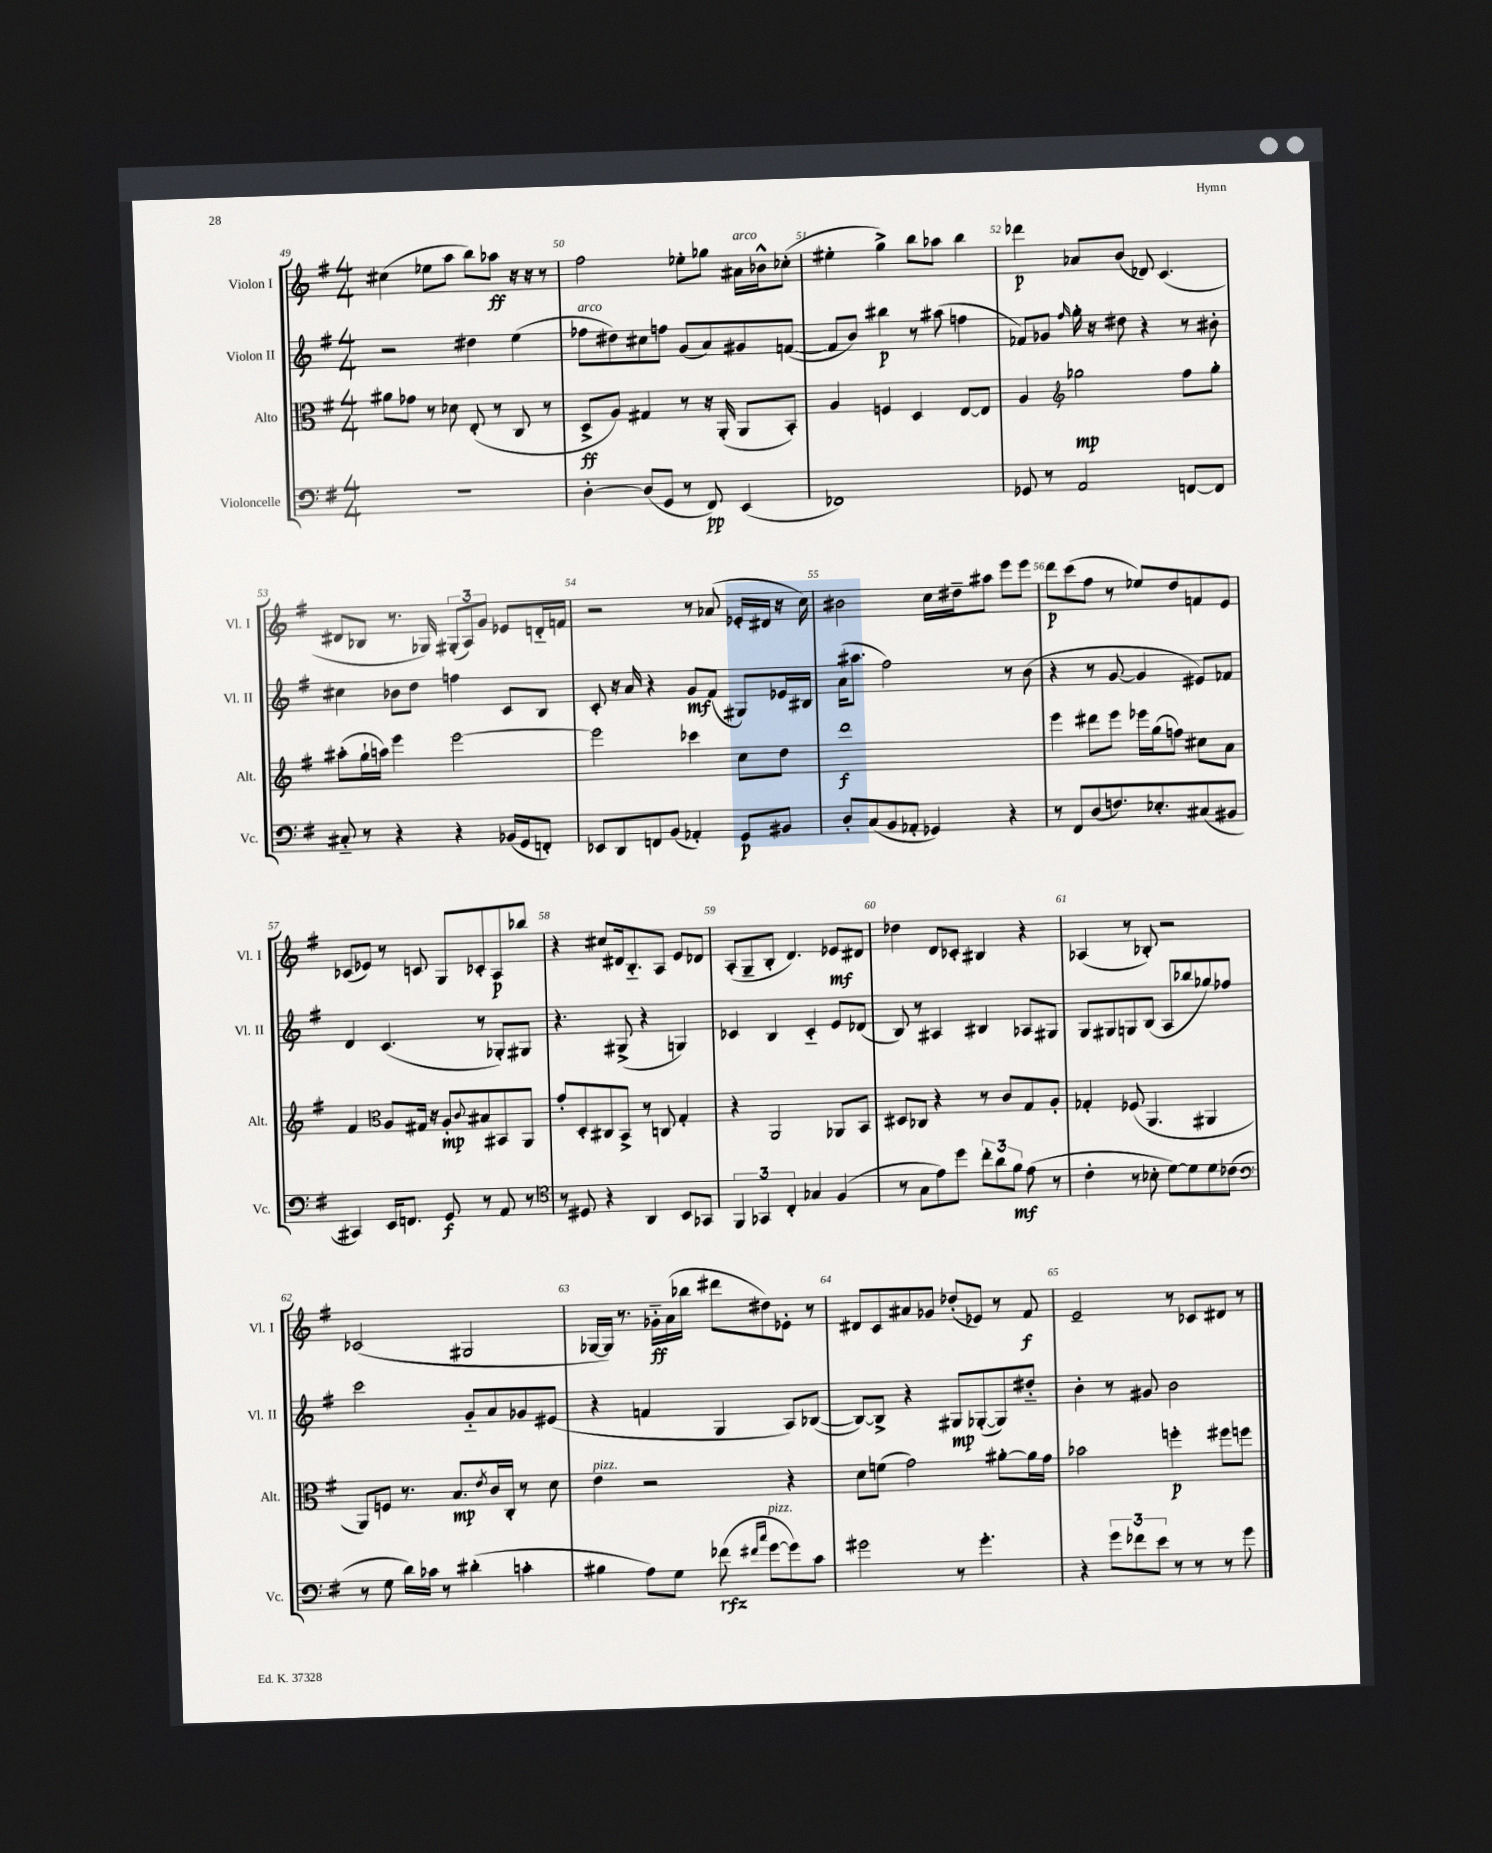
<<
\new StaffGroup <<
\new Staff = "s0" \with { instrumentName = "Violon I" shortInstrumentName = "Vl. I" } {
    \clef treble \key g \major \numericTimeSignature \time 4/4
    cis''4( ees''8 a''8 b''8) aes''8\ff r16 r16 r8 |
    fis''2 ees''8-. ges''8 ais'16^\markup { \italic "arco" } bes'16-^ ces''8-.( |
    eis''4-. g''4->) b''8 aes''8 b''4 |
    des'''4\p aes'8 b'8( des'8) c'4.( |
    dis'8 bes8 r8. ges16) \tuplet 3/2 { gis8-.( a8) g'8 } ees'8 d'16-_ f'16 |
    r2 r8 aes'8( ees'16-. dis'16 r16 c''16) |
    bis'2 c''16 dis''16-- ais''8 e'''8 e'''8 |
    d'''8\p c'''8( fis''8 r8 ees''8) d''8 f'8 e'8 |
    ces'8( ees'8) r8 c'8 g8 ces'8-. a8\p bes''8 |
    r4 cis''8 dis'16 b8.-_ a8 e'8 des'8 |
    a8-.( g8-- b8-. d'4.) ees'8\mf dis'8 |
    des''4 d'8 ces'8-. bis4 r4 |
    aes4( r8 bes8-.) r2 |
    ces'2( gis2 |
    ges16~ ges16) r8. ges'16-_\ff a'16( bes''16 dis'''8 dis''8) ees'8-. r8 |
    dis'8 c'8 ais'8 ges'8 des''8-.( ees'8) r8 fis'8\f |
    e'2-- r8 ces'8 dis'8 r8 \bar "|." |
}
\new Staff = "s1" \with { instrumentName = "Violon II" shortInstrumentName = "Vl. II" } {
    \clef treble \key g \major \numericTimeSignature \time 4/4
    r2 dis''4 e''4( |
    fes''8^\markup { \italic "arco" } dis''8) cis''8 f''8 g'8( a'8) gis'8 f'8~( |
    f'8 b'8) bis''4\p r8 ais''8( f''4 |
    fes'8) ges'8 \grace { fis''16 } g''16-. r16 dis''8 r4 r8 bis'8-. |
    cis''4 bes'8 d''8 f''4 c'8 b8 |
    c'8-. r16 a'16 r4 g'8\mf fis'8( gis8) ees'16 bis16 |
    a'16( ais''8. fis''2) r8 b'8( |
    r4 r8 g'8~ g'4 eis'8) fes'8 |
    d'4 c'4.( r8 ges8-.) gis8 |
    r4. gis8->( r4 g4) |
    ces'4 b4 ces'4-_ e'8 des'8( |
    b8) r8 ais4 bis4 aes8 gis8 |
    g8 gis8 g8 b8( a8 bes''8 ges''8) fes''8 |
    c'''2 g'8-_ a'8 ges'8 eis'8( |
    r4 f'4 g4 a8) bes8~( |
    bes8~) bes8-> r4 gis8\mp ges8~-.( ges8) dis''8-_ |
    b'4-. r8 gis'8 b'2 \bar "|." |
}
\new Staff = "s2" \with { instrumentName = "Alto" shortInstrumentName = "Alt." } {
    \clef alto \key g \major \numericTimeSignature \time 4/4
    ais'8 ges'8 r8 des'8 e8-.( r8 c8 r8 |
    d8->\ff a8) gis4 r8 r16 a,16-.( a,8 b,8-.) |
    a4 f4 d4 e8~ e8 |
    a4 \clef treble ges''2\mp fis''8 ges''8-. |
    ais''8-.( g''16-! a''16) e'''4 e'''2~ |
    e'''2 ces'''4 c''8 d''8 |
    d'''1\f |
    e'''4 dis'''8 e'''8 ees'''16 g''16( f''8) cis''8 a'8 |
    fis'4 \clef alto a8 gis16 r16 a8-.\mp \appoggiatura { c'8 } bis8 bis,8 a,8 |
    g'8-. d8-. cis8 b,8-> r8 c8 g4-. |
    r4 a,2 aes,8 b,8 |
    dis8 ces8 r4 r8 c'8 g8 a8-. |
    ges4-. fes8( a,4. ais,4 |
    a,8) f8 r8. b8.\mp \acciaccatura { e'8 } c'16 c16-. r8 d'8 |
    e'4^\markup { \italic "pizz." } r2 r4 |
    d'8 f'8( g'2) ais'8~-. ais'16 g'16 |
    bes'2 f''4-.\p fis''8 f''8 \bar "|." |
}
\new Staff = "s3" \with { instrumentName = "Violoncelle" shortInstrumentName = "Vc." } {
    \clef bass \key g \major \numericTimeSignature \time 4/4
    R1 |
    d4~-. d8( g,8 r8 fis,8\pp) e,4( |
    fes,1) |
    ges,8 r8 a,2 f,8~ f,8 |
    cis8-_ r8 r4 r4 bes,16( g,16 f,8-.) |
    ees,8 d,8 f,8 b,8( aes,4-.) g,8\p bis,8 |
    d8-. c8( b,8 aes,8-. ges,4) r4 |
    r8 fis,8 d8( f8.) ees8.-. cis8( bis,8 |
    cis,4) e,16 f,8. g,8\f r8 a,8 r8 |
    \clef tenor r8 dis8 r4 a,4 b,8 ges,8 |
    \tuplet 3/2 { fis,4 ges,4 c4-. } ges4 fis4( |
    r8 g8 e'8) d''8 \tuplet 3/2 { c''8-. a'8 fis'8\mf } e'8( r8 |
    c'4-. r8 bes8-. d'8~) d'8 d'8 ces'8( |
    \clef bass r8 g8 d'16) ces'16 r8 dis'4-.( c'4-. |
    bis4 a8) g8 fes'8\rfz( \grace { fis'16 c''16 } g'8~^\markup { \italic "pizz." } g'8) c'8 |
    gis'2 r8 gis'4.-. |
    r4 \tuplet 3/2 { g'8 fes'8 e'8 } r8 r8 r8 g'8 \bar "|." |
}
>>
>>
\layout { \context { \Score currentBarNumber = #49 \override BarNumber.break-visibility = ##(#f #t #t) barNumberVisibility = #all-bar-numbers-visible } }
